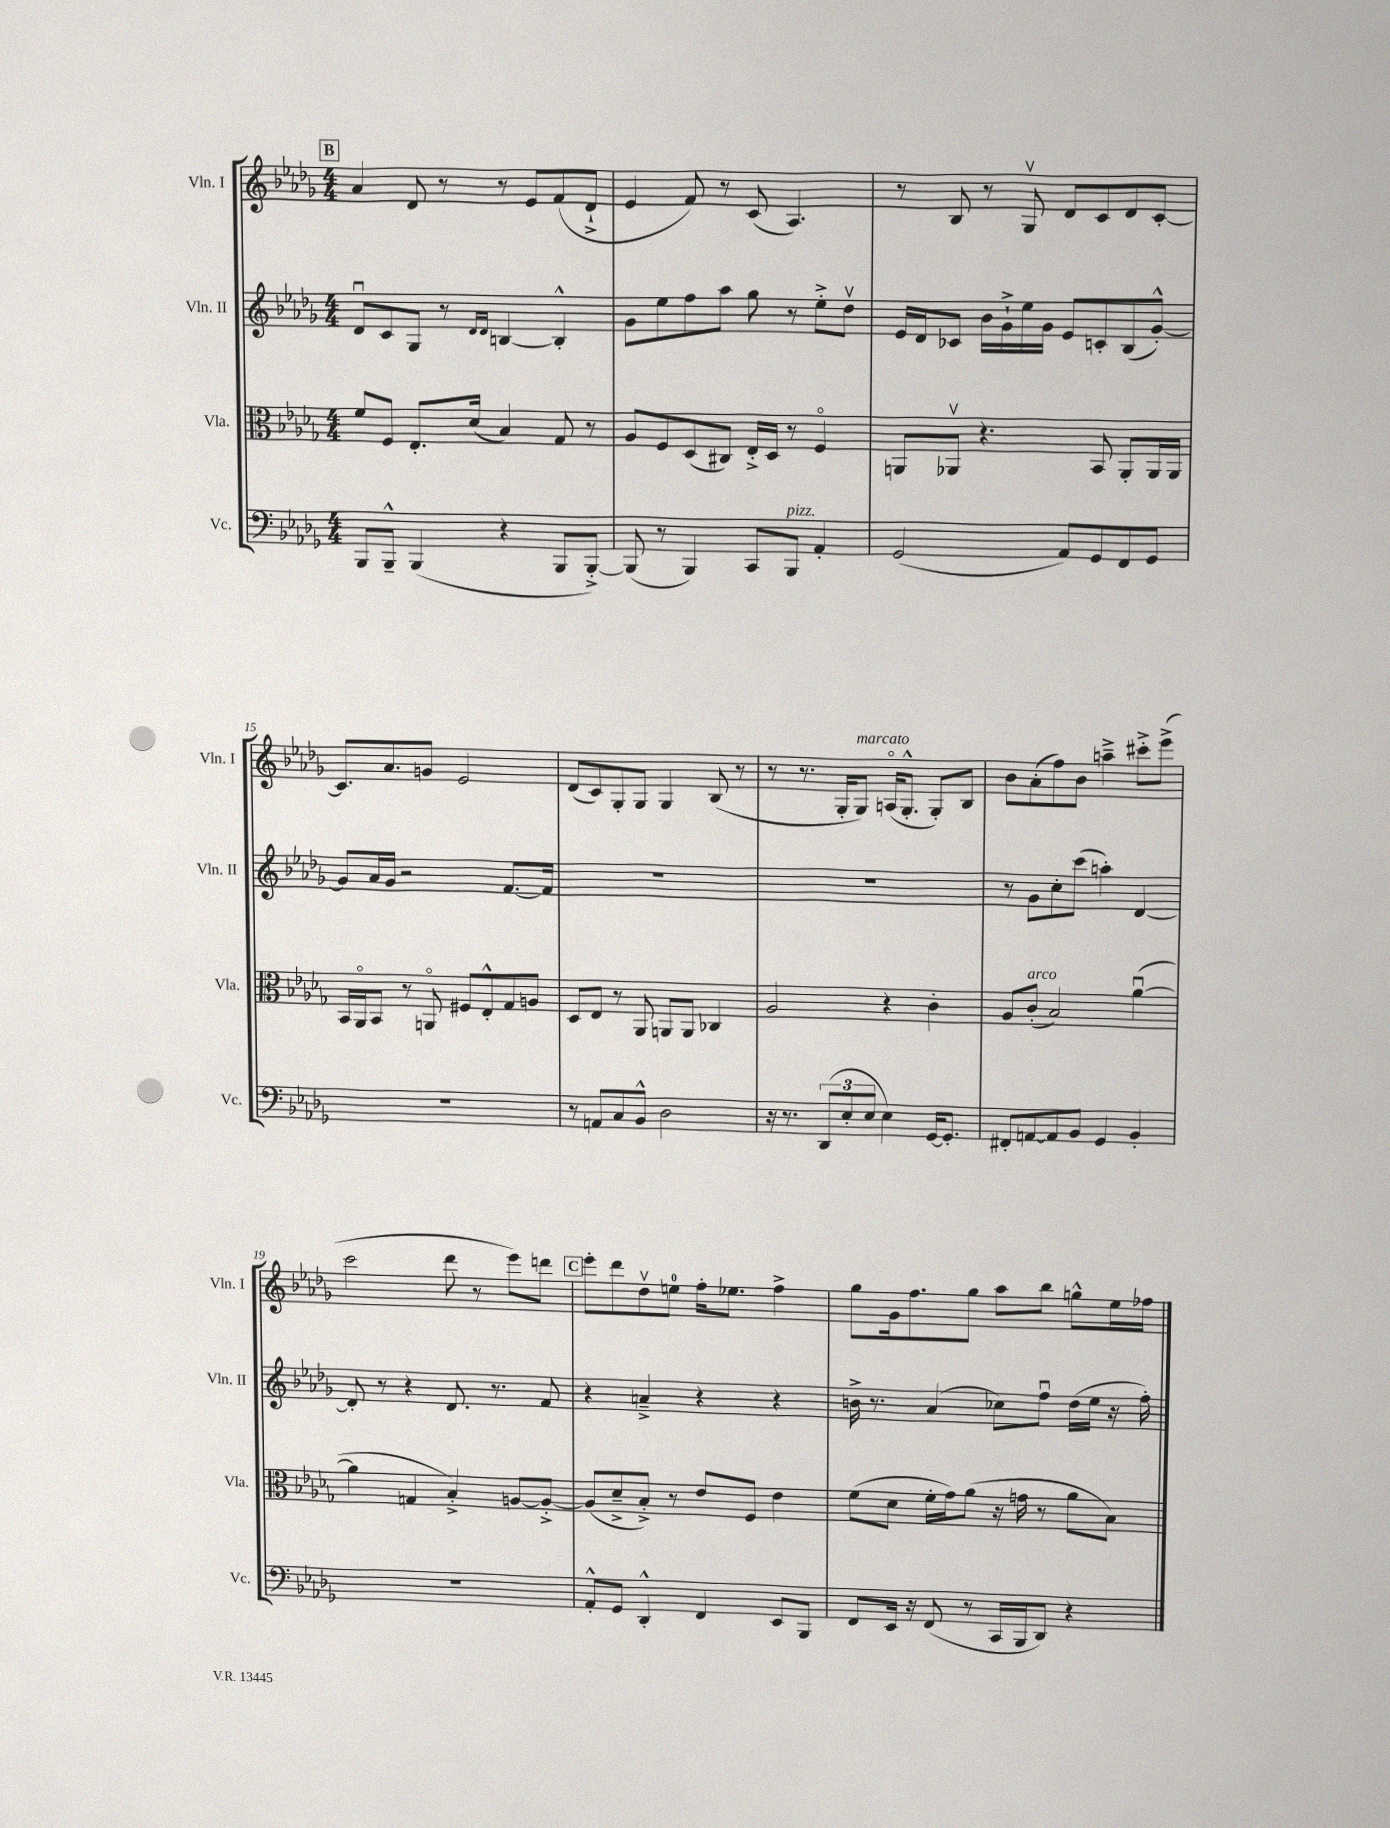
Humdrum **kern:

**kern	**kern	**kern	**kern
*part4	*part3	*part2	*part1
*staff4	*staff3	*staff2	*staff1
*I"Vc.	*I"Vla.	*I"Vln. II	*I"Vln. I
*I'Vc.	*I'Vla.	*I'Vln. II	*I'Vln. I
*clefF4	*clefC3	*clefG2	*clefG2
*k[b-e-a-d-g-]	*k[b-e-a-d-g-]	*k[b-e-a-d-g-]	*k[b-e-a-d-g-]
*M4/4	*M4/4	*M4/4	*M4/4
!!LO:REH:place=s1:t=B
=12	=12	=12	=12
8BBB-/L	8f/L	8d-u/L	4a-/
8BBB-~^^/J	8F/J	8c/	.
(4BBB-/	8.E-'/L	8G-/J	8d-/
.	.	8r	8r
.	(16d-/Jk	.	.
.	.	16qqd-/LL	.
.	.	16qqd-/JJ	.
4r	4B-/)	[4Bn/	8r
.	.	.	8e-/L
8BBB-/L	8G-/	4B'^^/]	(8f/
[8BBB-'^/J)	8r	.	8d-`^/J
=13	=13	=13	=13
(8BBB-/]	8A-/L	8g-\L	4e-/
8r	8F/	8ee-\	.
4BBB-/)	(8D-/	8ff\	8f/)
.	8C#X/J)	8aa-\J	8r
8CC/L	16E-'^/LL	8gg-\	(8c/
.	16D-/JJ	.	.
!LO:TX:a:i:t=pizz.	!	!	!
8BBB-/J	8r	8r	4.A-/)
4AA-'/	4F/	8ee-'^\L	.
.	.	8dd-v\J	.
=14	=14	=14	=14
(2GG-/	8AAn/L	16e-/LL	8r
.	.	16d-/J	.
.	8AA-Xv/J	8c-X/J	8B-/
.	4.r	16b-\LL	8r
.	.	16g-`^\	.
.	.	16ee-\	8G-v/
.	.	16g-\JJ	.
8AA-/L)	.	8e-/L	8d-/L
8GG-/	8BB-/	8cn'/	8c/
8FF/	8AA-'/L	(8B-/	8d-/
8GG-/J	16AA-/L	[8g-'^^/J)	[8c'/J
.	16AA-/JJ	.	.
!!LO:LB:g=z
=15	=15	=15	=15
1r	16BB-/LL	8g-/L]	8.c/L]
.	16AA-/J	.	.
.	8BB-/J	16a-/L	.
.	.	16g-/JJ	8.a-/
.	8r	2r	.
.	8AAn/	.	8gn/J
.	8F#X/L	.	2e-/
.	8E-'^^/	.	.
.	8G-/	[8.f/L	.
.	8An/J	.	.
.	.	16f/Jk]	.
=16	=16	=16	=16
8r	8D-/L	1r	(8d-/L
8AAn/L	8E-/J	.	8c/)
8C/	8r	.	8G-'/
8BB-^^/J	8AA-/	.	8G-/J
2D-\	8AAn/L	.	4G-/
.	8AA/J	.	.
.	4C-X/	.	(8B-/
.	.	.	8r
=17	=17	=17	=17
16r	2A-/	1r	8r
8.r	.	.	.
.	.	.	8.r
(12DD-/L	.	.	.
.	.	.	16G-'/KL
12E-'/	.	.	.
!	!	!	!LO:TX:a:i:t=marcato
.	.	.	8G-/J)
12E-/J	.	.	.
4E-\)	4r	.	(16An/KL
.	.	.	8.G-'^^/J
[16GG-/KL	4c'\	.	8G-'/L)
8.GG-'/J]	.	.	.
.	.	.	8B-/J
=18	=18	=18	=18
8FF#X'/L	8A-/L	8r	8b-\L
!	!LO:TX:a:i:t=arco	!	!
[8AAn/	(8c'/J	8g-\L	(8a-'\
8AA/]	2B-/)	8cc'\	8ff\)
8BB-/J	.	(8ccc\J	8b-\J
4GG-/	.	4aan'\)	4aan~^\
4BB-'/	([4a-u\	[4d-/	8ccc#X'^\L
.	.	.	(8eee-^\J
!!LO:LB:g=z
=19	=19	=19	=19
1r	4a-\]	8d-'/]	2ccc\
.	.	8r	.
.	4Gn/	4r	.
.	4B-'^/)	8.d-/	8ddd-\
.	.	.	8r
.	.	8.r	.
.	[8An/L	.	8eee-\L)
.	8A'^/J_	8f/	8dddn\J
!!LO:REH:place=s1:t=C
=20	=20	=20	=20
8AA-'^^/L	(8A/L]	4r	8eee-'\L
8GG-/J	8d-~^/	.	8ddd-\
4DD-'^^/	8B-'^/J)	4an~^/	8dd-v\
.	8r	.	8een\J
4FF/	8e-/L	4r	16ff'\KL
.	.	.	8.ee-X\J
.	8F/J	.	.
8EE-/L	4e-\	4r	4ff^\
8BBB-/J	.	.	.
=21	=21	=21	=21
8FF/L	(8f\L	16bn^\	8gg-\L
.	.	8.r	.
16EE-/Jk	8d-\J	.	16g-\k
16r	.	.	8.ff\
(8FF/	16f'\LL	(4a-/	.
.	16g-\J)	.	.
8r	(8a-\J	.	8gg-\J
16CC/LL	16r	8cc-X\L)	8aa-\L
16BBB-/J	16gn\	.	.
8DD-/J)	8r	8ffu\J	8bb-\J
4r	8a-\L	(16dd-\LL	8ggn^^\L
.	.	16ee-\JJ	.
.	8B-\J)	16r	16ee-\L
.	.	16ff'\)	16ff-X\JJ
==	==	==	==
*-	*-	*-	*-
